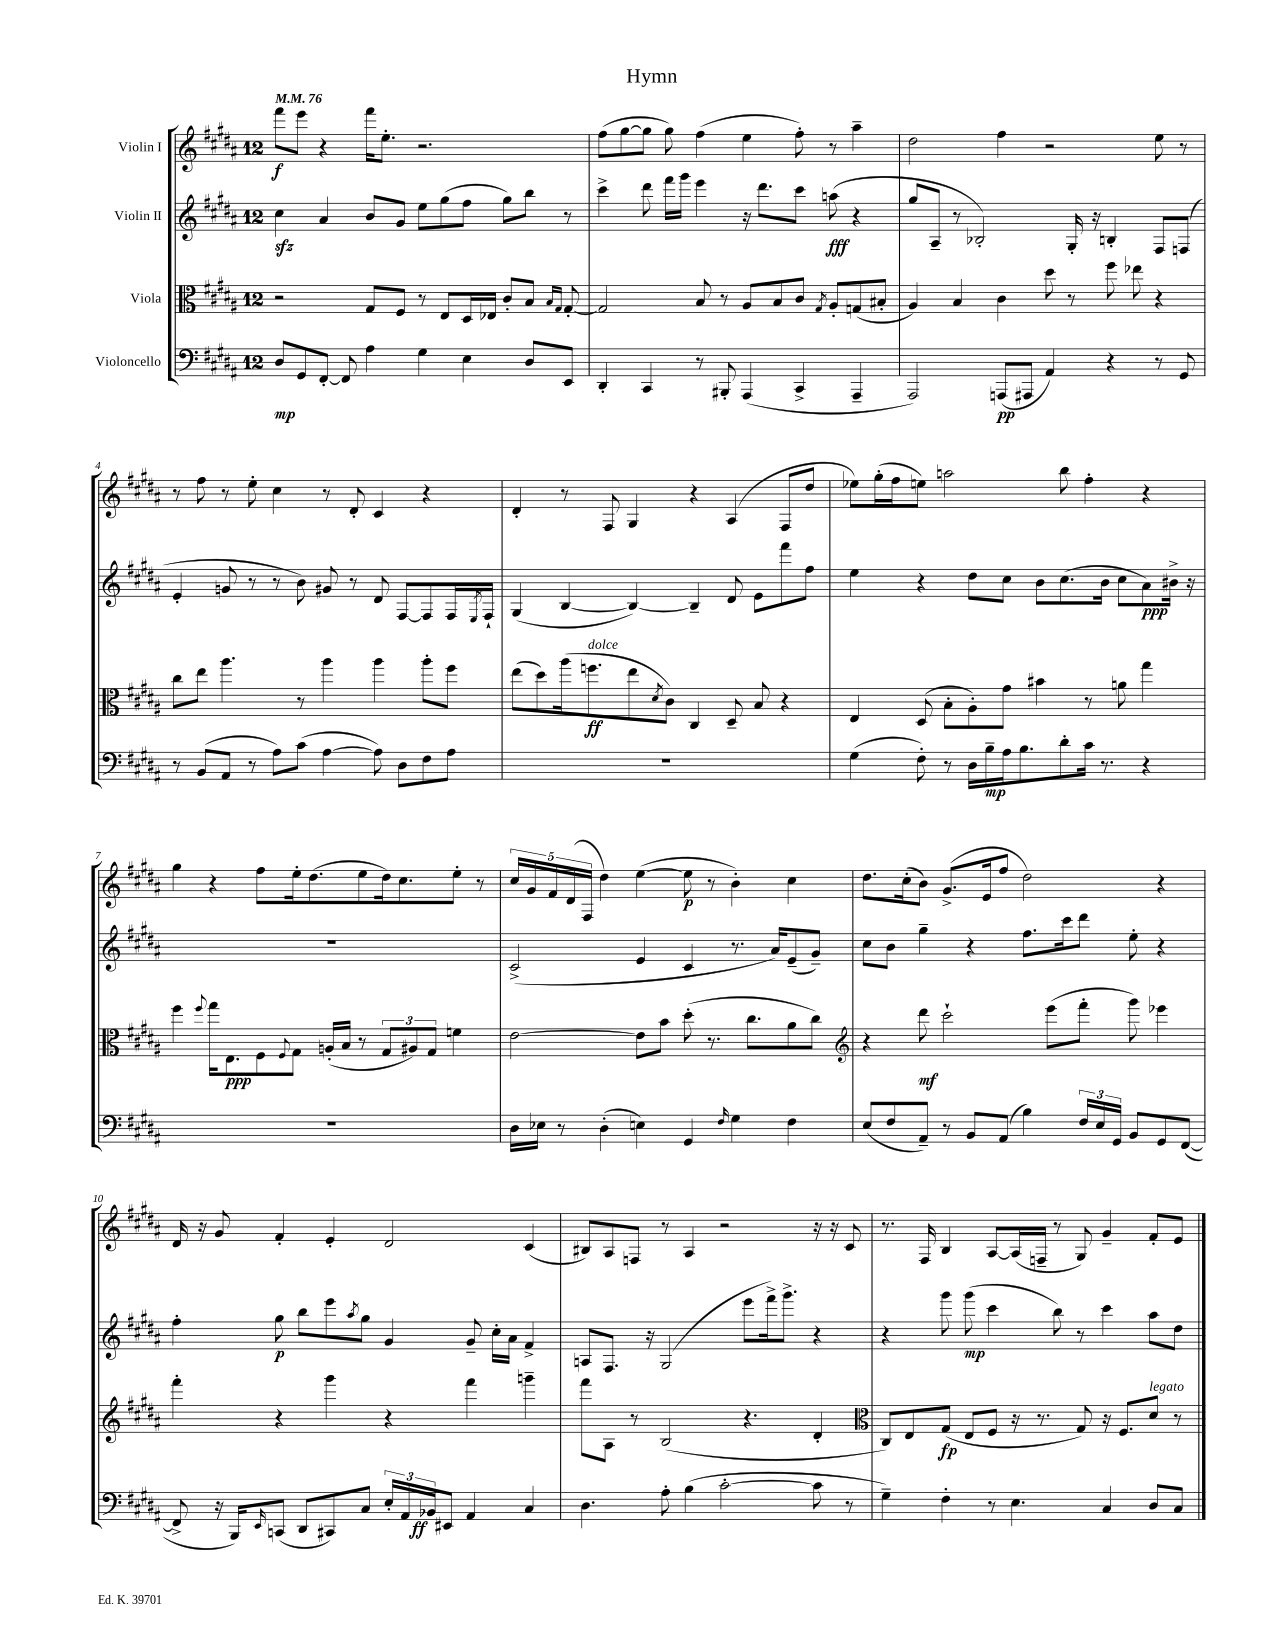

**kern	**kern	**kern	**kern
*staff4	*staff3	*staff2	*staff1
*clefF4	*clefC3	*clefG2	*clefG2
*k[f#c#g#d#a#]	*k[f#c#g#d#a#]	*k[f#c#g#d#a#]	*k[f#c#g#d#a#]
*M12/8	*M12/8	*M12/8	*M12/8
*MM76	*MM76	*MM76	*MM76
8D#	2r	4cc#	8fff#
8GG#	.	.	8eee
[8FF#'	.	4a#	4r
8FF#]	.	.	.
4A#	8G#	8b	16fff#
.	.	.	8.ee'
.	8F#	8g#	.
4G#	8r	8ee	2.r
.	8E	(8gg#	.
4E	16D#	8ff#	.
.	16E-	.	.
.	8c#'	8gg#)	.
8D#	8B	8bb	.
.	16qqB	.	.
.	16qqG#	.	.
8EE	[8G#'	8r	.
=	=	=	=
4DD#'	2G#]	4ccc#^	(8ff#
.	.	.	[8gg#
4CC#	.	8ddd#	8gg#]
.	.	16fff#	8gg#)
.	.	16ggg#	.
8r	8B	4eee	(4ff#
8BBB#'	8r	.	.
(4AAA#	8A#	16r	4ee
.	.	8.ddd#	.
.	8B	.	.
4CC#^	8c#	8ccc#	8ff#')
.	8qG#	.	.
.	8A#'	(8aa	8r
4AAA#~	(8G	4r	4aa#~
.	8B#'	.	.
=	=	=	=
2AAA#)	4A#)	8gg#	2dd#
.	.	8A#~	.
.	4B	8r	.
.	.	2B-')	.
(8AAA	4c#	.	4ff#
8AAA#	.	.	.
4AA#)	8dd#	.	2r
.	8r	16G#'	.
.	.	16r	.
4r	8ff#	4B'	.
.	8ee-	.	.
8r	4r	8F#	8ee
8GG#	.	(8F	8r
=	=	=	=
8r	8cc#	4e'	8r
(8BB	8ee	.	8ff#
8AA#	4.aa#	8g	8r
8r	.	8r	8ee'
8A#)	.	8r	4cc#
(8c#	8r	8b)	.
[4A#	4aa#	8g#	8r
.	.	8r	8d#'
8A#])	4aa#	8d#	4c#
8D#	.	[8F#	.
8F#	8aa#'	8F#]	4r
8A#	8ff#	16F#	.
.	.	8qE	.
.	.	16F#`	.
=	=	=	=
1.r	(8ee	(4G#	4d#'
.	8dd#)	.	.
.	(16aa#	[4B	8r
.	8.ff	.	.
.	.	.	8F#
.	8ee	4B_)	4G#
.	8qd#	.	.
.	8c#)	.	.
.	4C#	4B~]	4r
.	8D#~	8d#	(4A#
.	8B	8e	.
.	4r	8fff#	8F#
.	.	8ff#	8dd#
=	=	=	=
(4G#	4E	4ee	8ee-)
.	.	.	(16gg#'
.	.	.	16ff#
8F#')	(8D#	4r	8ee)
8r	8B'	.	2aa
16D#	8A#')	8dd#	.
16B~	.	.	.
16A#	8g#	8cc#	.
8.B	.	.	.
.	4b#	8b	.
8d#'	.	(8.cc#	8bb
16c#	8r	.	4ff#'
8.r	.	16b	.
.	8a	8cc#	.
4r	4gg#	8a#)	4r
.	.	16b#^	.
.	.	16r	.
=	=	=	=
1.r	4ff#	1.r	4gg#
.	8qqff#	.	.
.	16gg#	.	4r
.	8.E	.	.
.	8F#	.	8ff#
.	8qqF#	.	.
.	8G#	.	16ee'
.	.	.	(8.dd#
.	(16A'	.	.
.	16B	.	.
.	8r	.	8ee
.	12G#	.	16dd#)
.	.	.	8.cc#
.	12A#)	.	.
.	12G#	.	.
.	4f	.	8ee'
.	.	.	8r
=	=	=	=
16D#	[2e	(2c#^	20cc#
.	.	.	20g#
16E-	.	.	.
.	.	.	20f#
8r	.	.	.
.	.	.	(20d#
.	.	.	20F#
(4D#'	.	.	4dd#)
4E)	8e]	4e	([4ee
.	8b	.	.
4GG#	(8dd#'	4c#	8ee]
.	8.r	.	8r
16qqF#	.	.	.
4G#	.	8.r	4b')
.	8.cc#	.	.
.	.	16a#)	.
4F#	8a#	(8e~	4cc#
.	8cc#)	8g#~)	.
=	=	=	=
*	*clefG2	*	*
(8E	4r	8cc#	8.dd#
8F#	.	8b	.
.	.	.	(16cc#'
8AA#~)	8ddd#	4gg#~	8b)
8r	2ccc#`	.	(8.g#^
8BB	.	4r	.
.	.	.	16e
(8AA#	.	.	8ff#
4B)	.	8.ff#	2dd#)
.	(8eee	.	.
.	.	16ccc#	.
24F#	8fff#'	8ddd#	.
24E	.	.	.
24GG#	.	.	.
8BB	8ggg#)	8ee'	.
8GG#	4eee-	4r	4r
([8FF#	.	.	.
=	=	=	=
8FF#^]	4fff#'	4ff#'	16d#
.	.	.	16r
16r	.	.	8g#
16BBB)	.	.	.
16qqEE	.	.	.
(8CC	4r	8gg#	4f#'
8DD#	.	8bb	.
8CC#)	4ggg#	8eee	4e'
.	.	8qaa#	.
8C#	.	8gg#	.
24E'	4r	4g#	2d#
24AA#	.	.	.
24BB-	.	.	.
8EE#	.	.	.
4AA#	4fff#	8g#~	.
.	.	16cc#'	.
.	.	16a#	.
4C#	4ggg~	4f#^	(4c#
=	=	=	=
4.D#	8fff#	8A	8B#)
.	8A#	8.F#	8A#
.	8r	.	8F
.	.	16r	.
8A#'	(2B	(2G#	8r
(4B	.	.	4A#
[2c#'	.	.	2r
.	4.r	8eee	.
.	.	16fff#^)	.
.	.	8.ggg#^	.
8c#]	4d#'	4r	16r
.	.	.	16r
8r	.	.	8c#
=	=	=	=
*	*clefC3	*	*
4G#~)	8C#)	4r	8.r
.	8E	.	.
.	.	.	16F#
4F#'	(8G#	8ggg#	4B
.	8E	(8ggg#	.
8r	8F#	4ccc#	[8A#
4.E	16r	.	(16A#]
.	8.r	.	16F~
.	.	8bb)	8r
.	8G#)	8r	8G#)
4C#	16r	4ccc#	4g#~
.	8.F#	.	.
8D#	8d#	8aa#	8f#'
8C#	8r	8dd#	8e
==	==	==	==
*-	*-	*-	*-
